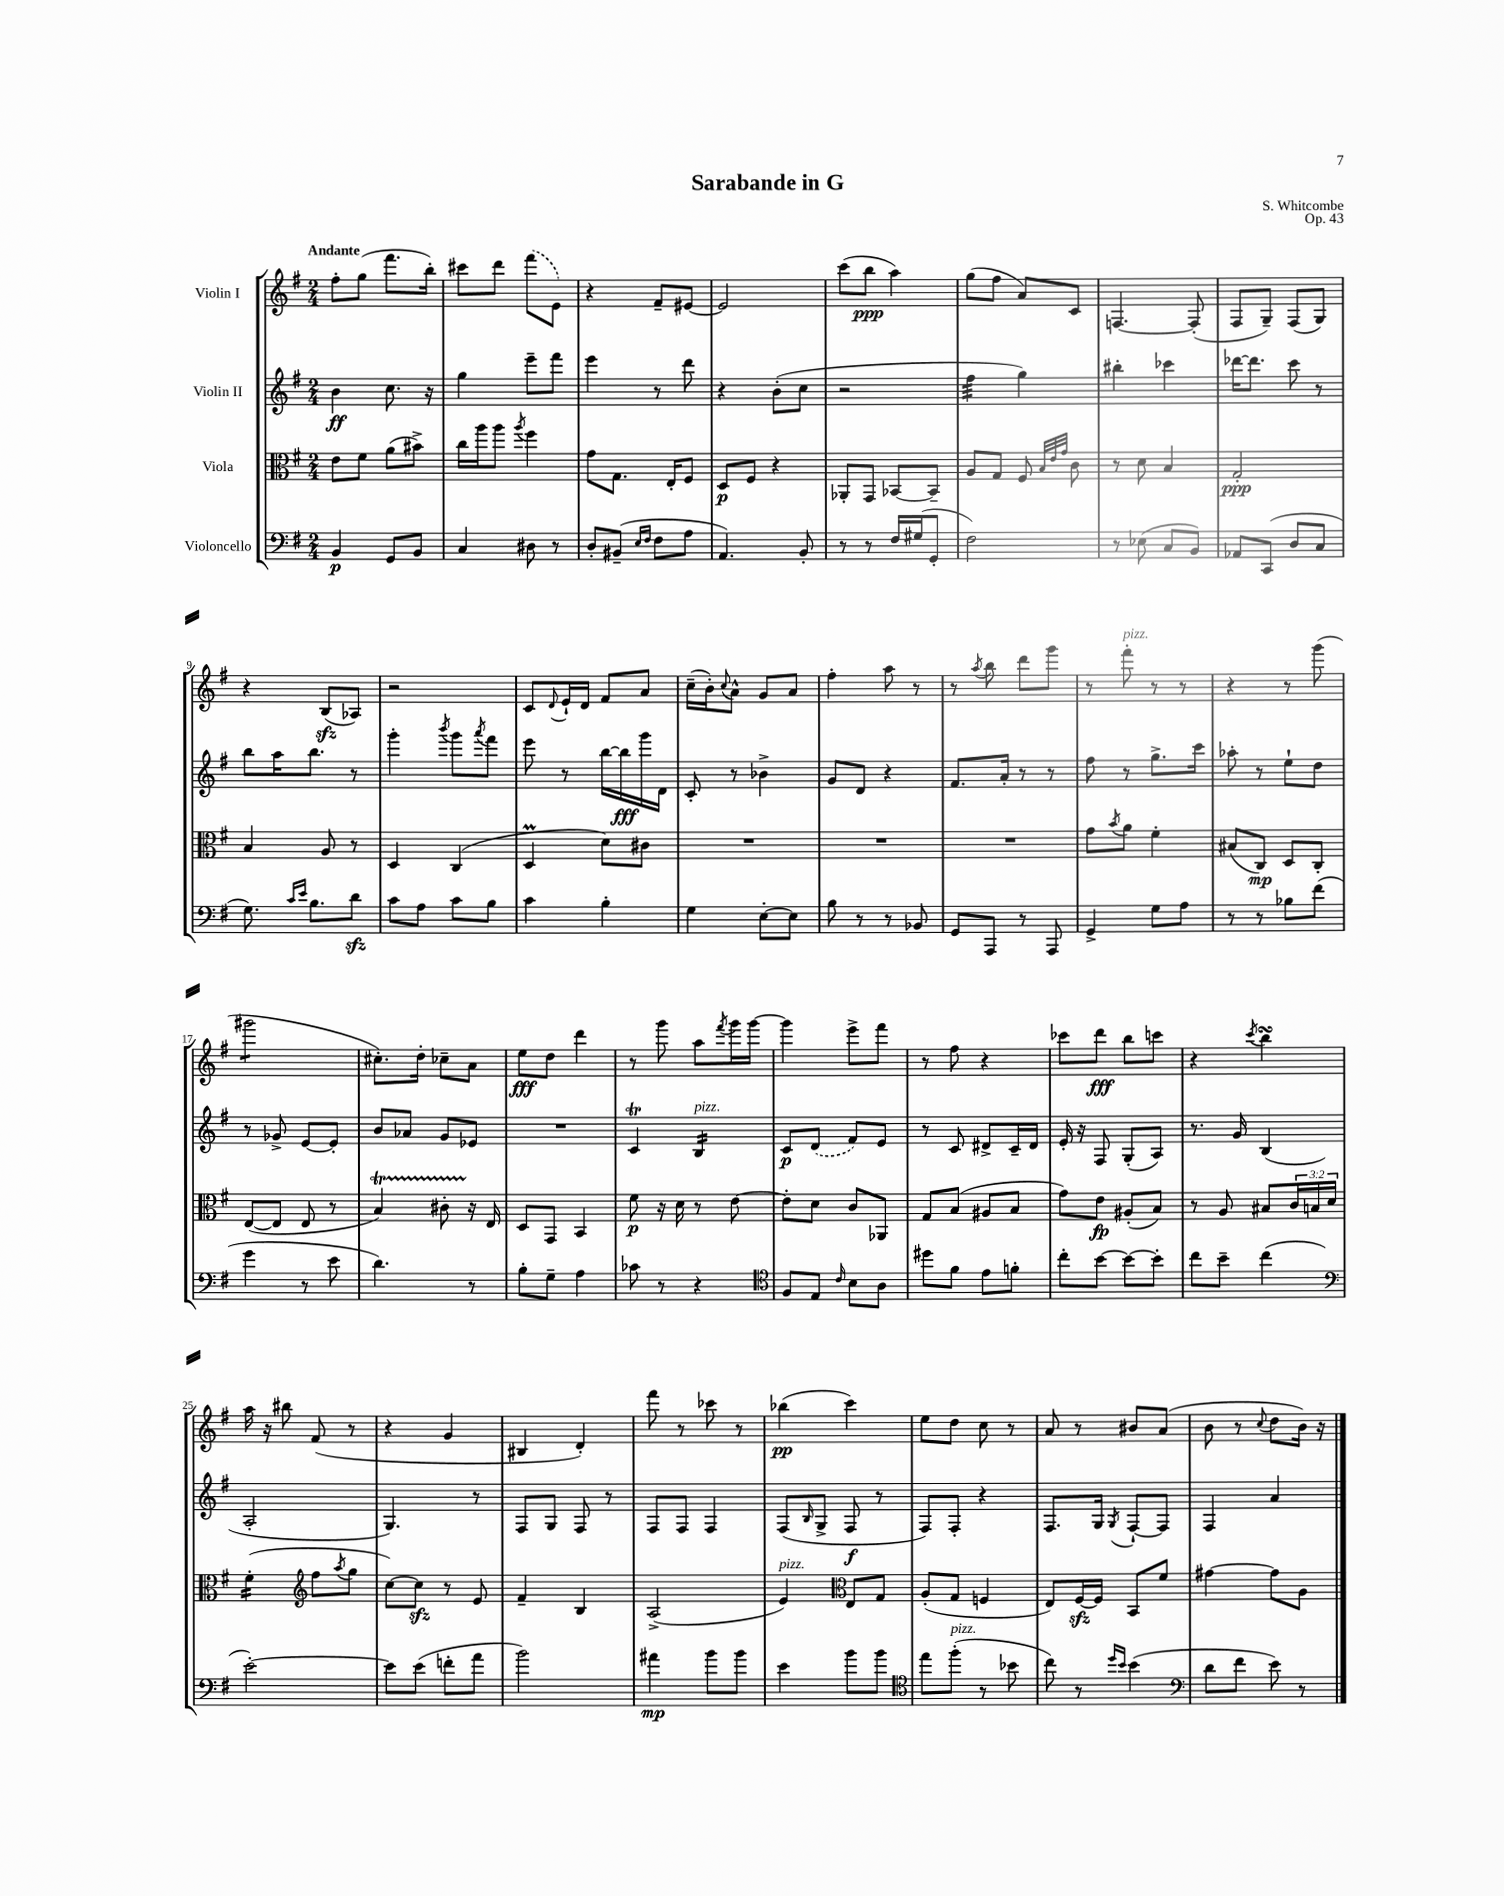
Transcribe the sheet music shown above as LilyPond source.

\header { title = "Sarabande in G" composer = "S. Whitcombe" opus = "Op. 43" }
<<
\new StaffGroup <<
\new Staff = "s0" \with { instrumentName = "Violin I" } {
    \clef treble \key g \major \numericTimeSignature \time 2/4 \tempo "Andante"
    fis''8-. g''8( fis'''8. b''16-.) |
    cis'''8 d'''8 \once \slurDashed fis'''8( e'8) |
    r4 fis'8-- eis'8~ |
    eis'2 |
    c'''8( b''8\ppp a''4) |
    g''8( fis''8 a'8) c'8 |
    f4.~ f8-.( |
    fis8 g8--) fis8( g8) |
    r4 b8\sfz( aes8) |
    r2 |
    c'8 \appoggiatura { d'8 } e'16-! d'16 fis'8 a'8 |
    c''16--( b'16-.) \appoggiatura { c''8 } a'8-^ g'8 a'8 |
    fis''4-. a''8 r8 |
    r8 \acciaccatura { a''8 } b''8 d'''8 g'''8 |
    r8 fis'''8-.^\markup { \italic "pizz." } r8 r8 |
    r4 r8 g'''8( |
    gis'''2:8 |
    cis''8.-.) d''16-. ces''8-- a'8 |
    e''8\fff d''8 d'''4 |
    r8 g'''8 a''8 \acciaccatura { fis'''8 } g'''16 g'''16~ |
    g'''4 e'''8-> fis'''8 |
    r8 fis''8 r4 |
    ces'''8 d'''8\fff b''8 c'''8 |
    r4 \acciaccatura { c'''8 } b''4\turn |
    a''16 r16 bis''8 fis'8( r8 |
    r4 g'4 |
    bis4 d'4-.) |
    fis'''8 r8 ces'''8 r8 |
    bes''4\pp( c'''4) |
    e''8 d''8 c''8 r8 |
    a'8 r8 bis'8 a'8( |
    b'8 r8 \appoggiatura { c''8 } d''8 b'16) r16 \bar "|." |
}
\new Staff = "s1" \with { instrumentName = "Violin II" } {
    \clef treble \key g \major \numericTimeSignature \time 2/4
    b'4\ff c''8. r16 |
    g''4 e'''8-- fis'''8 |
    e'''4 r8 d'''8 |
    r4 b'8-.( c''8 |
    r2 |
    fis''4:32 g''4) |
    bis''4-. ces'''4 |
    des'''16~ des'''8. c'''8 r8 |
    b''8 a''16 b''8. r8 |
    g'''4-. \acciaccatura { b'''8 } g'''8 \acciaccatura { a'''8 } fis'''8 |
    e'''8 r8 b''16~ b''16\fff g'''16 d'16 |
    c'8-. r8 bes'4-> |
    g'8 d'8 r4 |
    fis'8. a'16-. r8 r8 |
    fis''8 r8 g''8.-> c'''16 |
    aes''8-. r8 e''8-! d''8 |
    r8 ges'8-> e'8~ e'8-. |
    b'8 aes'8 g'8 ees'8 |
    R2 |
    c'4\trill b4:16^\markup { \italic "pizz." } |
    c'8\p \once \slurDashed d'8( fis'8) e'8 |
    r8 c'8 dis'8-> c'16-- dis'16 |
    e'16-. r16 fis8 g8-.( a8) |
    r8. g'16 b4( |
    a2-. |
    g4.) r8 |
    fis8 g8 fis8 r8 |
    fis8 fis8 fis4 |
    fis8( \grace { b16 } g8-> fis8\f r8 |
    fis8) fis8-. r4 |
    fis8. g16 \acciaccatura { g8 } fis8~-! fis8 |
    fis4 a'4 \bar "|." |
}
\new Staff = "s2" \with { instrumentName = "Viola" } {
    \clef alto \key g \major \numericTimeSignature \time 2/4 \override Staff.TupletNumber.text = #tuplet-number::calc-fraction-text
    e'8 fis'8 a'8( bis'8->) |
    c''16 a''16 a''8 \acciaccatura { a''8 } fis''4 |
    g'8 g8. e16-. fis8 |
    d8\p fis8 r4 |
    aes,8-. g,8 bes,8~ bes,8-- |
    a8 g8 fis8 \grace { b32 e'32 g'32 } c'8 |
    r8 d'8 b4 |
    g2-.\ppp |
    b4 a8 r8 |
    d4 c4( |
    d4\prall d'8) cis'8 |
    R2 |
    R2 |
    R2 |
    g'8 \acciaccatura { b'8 } a'8 fis'4-. |
    bis8( c8\mp) d8 c8-. |
    e8~( e8 e8 r8 |
    b4\startTrillSpan) cis'8-. r16\stopTrillSpan e16 |
    d8 g,8 b,4 |
    fis'8\p r16 d'16 r8 e'8~ |
    e'8-. d'8 c'8 aes,8 |
    g8 b8( ais8 b8 |
    g'8) e'8\fp ais8-.( b8) |
    r8 a8 bis8 \tuplet 3/2 { c'16 b16 d'16 } |
    fis'4:16-.( \clef treble fis''8 \acciaccatura { a''8 } g''8 |
    c''8~) c''8\sfz r8 e'8 |
    fis'4-- b4 |
    a2->( |
    e'4^\markup { \italic "pizz." }) \clef alto e8 g8 |
    a8-.( g8 f4 |
    e8) fis16~\sfz fis16 b,8 fis'8 |
    gis'4~ gis'8 a8 \bar "|." |
}
\new Staff = "s3" \with { instrumentName = "Violoncello" } {
    \clef bass \key g \major \numericTimeSignature \time 2/4
    b,4\p g,8 b,8 |
    c4 dis8 r8 |
    d8-. bis,8--( \grace { e16 fis16 } fis8 a8 |
    a,4.) b,8-. |
    r8 r8 fis16 gis16( g,8-. |
    fis2) |
    r8 ees8( c8 b,8) |
    aes,8 c,8( d8 c8 |
    g8.) \grace { c'16 e'16 } b8. d'8\sfz |
    c'8 a8 c'8 b8 |
    c'4 b4-. |
    g4 e8~-. e8 |
    b8 r8 r8 bes,8 |
    g,8 a,,8 r8 a,,8 |
    g,4-> g8 a8 |
    r8 r8 bes8 fis'8( |
    g'4 r8 e'8 |
    d'4.) r8 |
    b8-. g8-- a4 |
    ces'8 r8 r4 |
    \clef tenor fis8 e8 \grace { c'16 } b8 a8 |
    dis''8 fis'8 e'8 f'8-. |
    c''8-. b'8~ b'8~ b'8-. |
    c''8 b'8-- c''4( |
    \clef bass e'2~-.) |
    e'8 e'8( f'8-. a'8 |
    b'2) |
    ais'4\mp b'8 b'8 |
    e'4 b'8 b'8 |
    \clef tenor e''8 fis''8-.^\markup { \italic "pizz." }( r8 bes'8 |
    c''8) r8 \grace { d''16 b'16 } b'4( |
    \clef bass d'8 fis'8 e'8) r8 \bar "|." |
}
>>
>>
